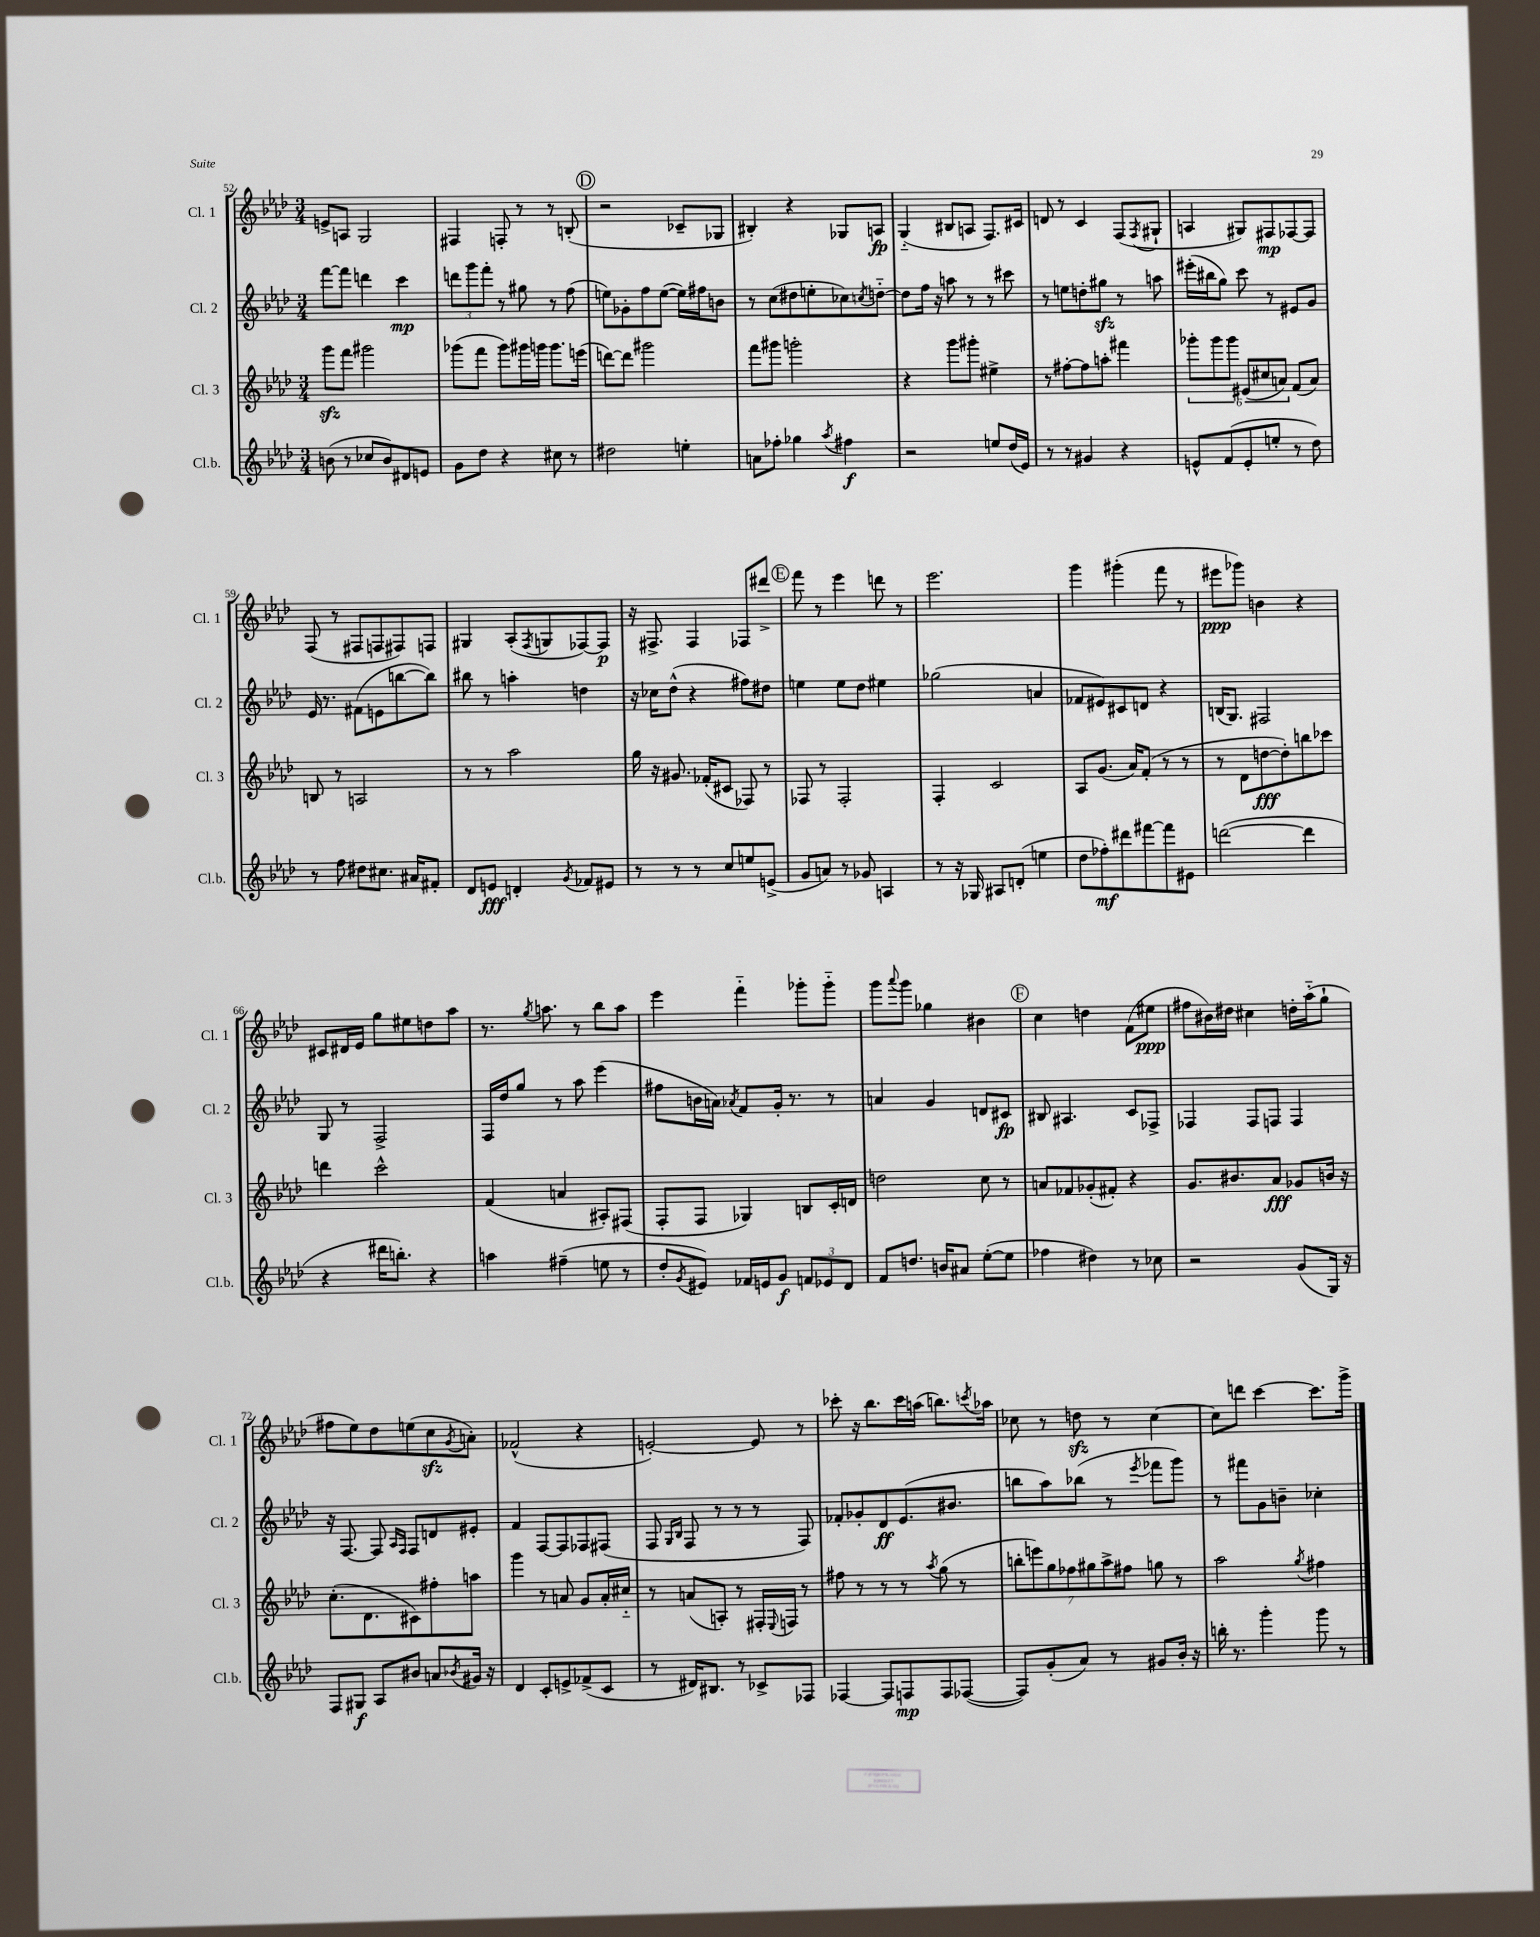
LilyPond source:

<<
\new StaffGroup <<
\new Staff = "s0" \with { instrumentName = "Cl. 1" shortInstrumentName = "Cl. 1" } {
    \clef treble \key aes \major \numericTimeSignature \time 3/4
    e'8-> a8 g2 |
    fis4 f8-. r8 r8 b8-.( |
    \mark \markup { \circle "D" } r2 ces'8-- ges8 |
    bis4-.) r4 ges8 a8\fp |
    g4-_( bis8 a8 f8.) cis'16 |
    d'8 r8 c'4 f8( \acciaccatura { f8 } gis8-! |
    a4 gis8) fis8\mp fes8~ fes8 |
    f8( r8 fis8 f8 fis8) f8 |
    gis4 aes8-.( \acciaccatura { f8 } g8 fes8~) fes8\p |
    r16 fis8.-> fis4 fes8 dis'''8-> |
    \mark \markup { \circle "E" } f'''8 r8 ees'''4 d'''8 r8 |
    ees'''2. |
    g'''4 gis'''4-.( f'''8 r8 |
    eis'''8\ppp ges'''8) b'4 r4 |
    cis'8 dis'16 ees'16 g''8 eis''8 d''8 aes''8 |
    r8. \acciaccatura { g''8 } a''8. r8 bes''8 a''8 |
    ees'''4 f'''4-_ ges'''8-. ges'''8-_ |
    g'''8 \appoggiatura { aes'''8 } g'''8 ges''4 bis'4 |
    \mark \markup { \circle "F" } c''4 d''4 f'8( eis''8\ppp |
    fis''8 bis'16) dis''16 cis''4 d''16-. aes''16-_( g''8-! |
    fis''8 ees''8) des''8 e''8( c''8\sfz \acciaccatura { g'8 } a'8-.) |
    fes'2-^( r4 |
    e'2~-.) e'8 r8 |
    ces'''8-. r16 bes''8. ces'''16 a''16( b''8.) \acciaccatura { c'''8 } aes''16 |
    ces''8 r8 d''8\sfz r8 ces''4~ |
    ces''8 d'''8 c'''4~ c'''8. g'''16-> \bar "|." |
}
\new Staff = "s1" \with { instrumentName = "Cl. 2" shortInstrumentName = "Cl. 2" } {
    \clef treble \key aes \major \numericTimeSignature \time 3/4
    f'''8~ f'''8 d'''4 c'''4\mp |
    \tuplet 3/2 { d'''8 g'''8 f'''8-. } r8 gis''8 r8 f''8( |
    \mark \markup { \circle "D" } e''8) ges'8-. f''8 e''8~( e''16) fis''16 b'8 |
    r8 c''8( dis''8 e''8-. ces''8) \acciaccatura { c''8 } d''8~-_ |
    d''8 f''16 r16 a''8 r8 r8 cis'''8 |
    r8 e''8 d''8-. gis''8\sfz r8 a''8 |
    eis'''16-.( bis''16 g''8) c'''8 r8 eis'8 g'8 |
    ees'16 r8. fis'8( e'8 b''8~ b''8) |
    bis''8 r8 a''4-. d''4 |
    r16 ces''16 des''8-^( r4 fis''8) dis''8 |
    \mark \markup { \circle "E" } e''4 e''8 des''8 eis''4 |
    ges''2( a'4 |
    fes'8 eis'8) cis'8 d'8 r4 |
    b16( g8.) fis2 |
    g8 r8 f2-> |
    f16 des''16 g''8 r8 aes''8 ees'''4( |
    fis''8 b'16 a'16) \acciaccatura { aes'8 } f'8 g'16-. r8. r8 |
    a'4 g'4 d'8 cis'8\fp |
    \mark \markup { \circle "F" } bis8 ais4. c'8 fes8-> |
    fes4 fes8 f8 f4 |
    r16 f8.~ f8 \grace { aes16 f16 } f8 d'8 eis'8-. |
    f'4 f8~ f8 fes8 fis8( |
    f8 \grace { g16 bes16 } f8 r8 r8 r8 f8) |
    fes'8-. ges'8-. des'8\ff ees'8.( bis'8. |
    b''8 aes''8) bes''8( r8 \acciaccatura { ees'''8 } fes'''8 g'''8) |
    r8 fis'''8 g'8 b'8-- ces''4-. \bar "|." |
}
\new Staff = "s2" \with { instrumentName = "Cl. 3" shortInstrumentName = "Cl. 3" } {
    \clef treble \key aes \major \numericTimeSignature \time 3/4
    g'''8\sfz f'''8 gis'''2 |
    ges'''8( f'''8 ges'''8) gis'''16 g'''16 g'''8. e'''16( |
    \mark \markup { \circle "D" } d'''8~) d'''8 gis'''2 |
    f'''8 gis'''8 g'''2-. |
    r4 g'''8 gis'''8-. eis''4-> |
    r8 fis''8~-. fis''8 a''8-. fis'''4 |
    \tuplet 6/4 { ges'''8-. ges'''8 ges'''8 eis'8( cis''8 a'8) } f'8( a'8) |
    b8 r8 a2 |
    r8 r8 aes''2 |
    g''16 r16 gis'8. fes'16-.( cis'8 fes8) r8 |
    \mark \markup { \circle "E" } fes8 r8 fes2-. |
    f4-. c'2 |
    aes8 g'8.( aes'16) f'8-.( r8 r8 |
    r8 des'8 d''8~\fff d''8-.) b''8 ces'''8 |
    d'''4 c'''2-^ |
    f'4( a'4 ais8-.) fis8( |
    f8-. f8 ges4) b8 c'16-. d'16 |
    d''2 c''8 r8 |
    \mark \markup { \circle "F" } a'8 fes'8 ges'8-.( fis'8-.) r4 |
    g'8. bis'8. aes'8\fff ges'8 b'16 r16 |
    c''8.-.( des'8. cis'8) fis''8-. a''8 |
    g'''4 r8 a'8 g'8 a'16-. cis''16-_ |
    r8 a'8( a8-.) r8 fis16-. \appoggiatura { ees8 } f16 r8 |
    fis''8 r8 r8 r8 \acciaccatura { aes''8 } g''8( r8 |
    \tuplet 7/4 { b''8-. e'''8) g''8 fes''8 gis''8 aes''8-> fis''8 } g''8 r8 |
    aes''2 \acciaccatura { g''8 } fis''4 \bar "|." |
}
\new Staff = "s3" \with { instrumentName = "Cl.b." shortInstrumentName = "Cl.b." } {
    \clef treble \key aes \major \numericTimeSignature \time 3/4
    b'8( r8 ces''8 b'8) dis'8 e'8 |
    g'8 des''8 r4 cis''8 r8 |
    \mark \markup { \circle "D" } dis''2 e''4-. |
    a'8 fes''8-. ges''4 \acciaccatura { aes''8 } fis''4\f |
    r2 e''8 des''16( ees'16) |
    r8 r8 gis'4 r4 |
    e'8-^ f'8( e'8-. e''8-. r8 des''8) |
    r8 f''8 dis''8 cis''8. ais'16 fis'8-. |
    des'8 e'8\fff d'4-. \acciaccatura { g'8 } fes'8 eis'8 |
    r8 r8 r8 c''8 e''8 e'8->( |
    \mark \markup { \circle "E" } g'8 a'8) r8 ges'8 a4 |
    r8 r16 ges16 ais8 d'8-.( e''4 |
    des''8 fes''8-.\mf) dis'''8 fis'''8~ fis'''8 eis'8 |
    d'''2~( d'''4 |
    r4 dis'''16 b''8.-.) r4 |
    a''4 fis''4--( e''8 r8 |
    des''8-. \acciaccatura { g'8 } eis'8) fes'16 e'16 g'8\f \tuplet 3/2 { f'8 ees'8 des'8 } |
    f'8 d''8. b'16 ais'8 ees''8~-.( ees''8 |
    \mark \markup { \circle "F" } fes''4 dis''4) r8 ces''8 |
    r2 g'8( g16) r16 |
    f8 gis8\f aes8 bis'8 a'8 \acciaccatura { bes'8 } gis'16 r16 |
    des'4 c'8-. e'8-> fes'8->( c'8 |
    r8 dis'16) bis8. r8 ces'8-> fes8 |
    fes4~ fes8 f8\mp f8 fes8~( |
    fes8) g'8-.( aes'8) r8 gis'8 bes'16-. r16 |
    b''16-. r8. g'''4-. g'''8 r8 \bar "|." |
}
>>
>>
\layout { \context { \Score currentBarNumber = #52 } }
